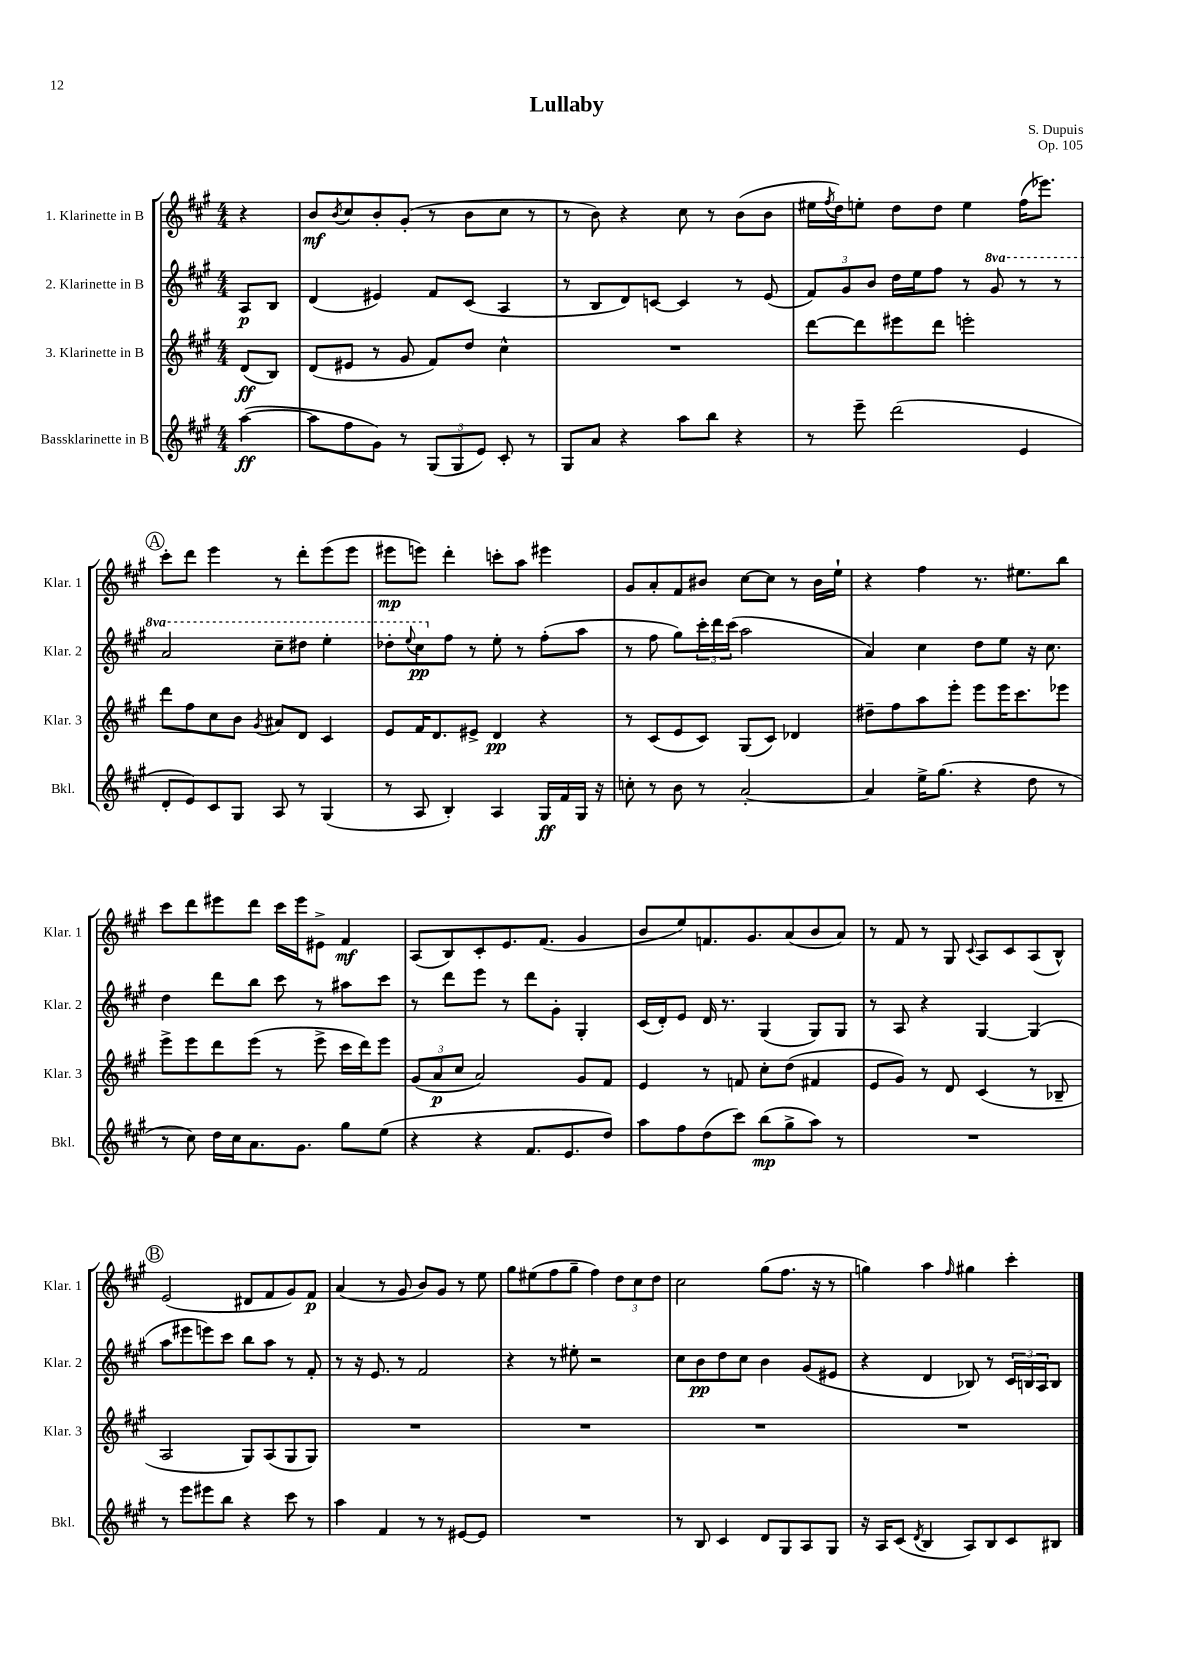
\header { title = "Lullaby" composer = "S. Dupuis" opus = "Op. 105" }
<<
\new StaffGroup <<
\new Staff = "s0" \with { instrumentName = "1. Klarinette in B" shortInstrumentName = "Klar. 1" } {
    \clef treble \key a \major \numericTimeSignature \time 4/4 \partial 4
    r4 |
    b'8\mf \acciaccatura { b'8 } cis''8 b'8-. gis'8-.( r8 b'8 cis''8 r8 |
    r8 b'8) r4 cis''8 r8 b'8( b'8 |
    eis''16 \acciaccatura { fis''8 } d''16) e''8-. d''8 d''8 e''4 fis''16( ees'''8.) |
    \mark \markup { \circle "A" } cis'''8-. d'''8 e'''4 r8 d'''8-. e'''8( e'''8 |
    eis'''8\mp e'''8) d'''4-. c'''8-. a''8 eis'''4 |
    gis'8 a'8-. fis'8 bis'8 cis''8~ cis''8 r8 bis'16 e''16-! |
    r4 fis''4 r8. eis''8. b''8 |
    cis'''8 d'''8 eis'''8 d'''8 cis'''16 eis'''16 eis'8-> fis'4\mf |
    a8( b8) cis'8-. e'8. fis'8.( gis'4 |
    b'8 e''8) f'8. gis'8. a'8( b'8 a'8) |
    r8 fis'8 r8 gis8 \appoggiatura { cis'8 } a8 cis'8 a8( b8-^) |
    \mark \markup { \circle "B" } e'2( dis'8 fis'8 gis'8) fis'8\p |
    a'4( r8 gis'8 b'8) gis'8 r8 e''8 |
    gis''8 eis''8( fis''8 gis''8-- fis''4) \tuplet 3/2 { d''8 cis''8 d''8 } |
    cis''2 gis''8( fis''8. r16 r8 |
    g''4) a''4 \grace { fis''16 } gis''4 cis'''4-. \bar "|." |
}
\new Staff = "s1" \with { instrumentName = "2. Klarinette in B" shortInstrumentName = "Klar. 2" } {
    \clef treble \key a \major \numericTimeSignature \time 4/4 \set Staff.ottavationMarkups = #ottavation-simple-ordinals \partial 4
    a8\p b8 |
    d'4( eis'4) fis'8 cis'8( a4 |
    r8 b8 d'8) c'8~ c'4 r8 e'8( |
    \tuplet 3/2 { fis'8) gis'8 b'8 } d''16 e''16 fis''8 r8 \ottava #1 gis''8 r8 r8 |
    \mark \markup { \circle "A" } a''2 cis'''8-- dis'''8 e'''4-. |
    des'''8-. \appoggiatura { e'''8 } cis'''8\pp \ottava #0 fis''8 r8 e''8-. r8 fis''8-.( a''8 |
    r8 fis''8 gis''8) \tuplet 3/2 { cis'''16-. d'''16 cis'''16( } a''2 |
    a'4) cis''4 d''8 e''8 r16 cis''8. |
    d''4 d'''8 b''8 cis'''8 r8 ais''8 cis'''8 |
    r8 d'''8 e'''8 r8 d'''8 gis'8-. gis4-. |
    cis'16( d'16-.) e'8 d'16 r8. gis4( gis8) gis8 |
    r8 a8 r4 gis4~ gis4( |
    \mark \markup { \circle "B" } a''8 eis'''8 e'''8) cis'''8 b''8 a''8 r8 fis'8-. |
    r8 r16 e'8. r8 fis'2 |
    r4 r8 eis''8-. r2 |
    cis''8 b'8\pp d''8 cis''8 b'4 gis'8( eis'8 |
    r4 d'4 bes8) r8 \tuplet 3/2 { cis'16 b16 a16 } b8 \bar "|." |
}
\new Staff = "s2" \with { instrumentName = "3. Klarinette in B" shortInstrumentName = "Klar. 3" } {
    \clef treble \key a \major \numericTimeSignature \time 4/4 \partial 4
    d'8\ff( b8) |
    d'8( eis'8 r8 gis'8 fis'8) d''8 cis''4-^ |
    R1 |
    d'''8~ d'''8 eis'''8 d'''8 e'''2-. |
    \mark \markup { \circle "A" } d'''8 fis''8 cis''8 b'8 \acciaccatura { gis'8 } ais'8 d'8 cis'4 |
    e'8 fis'16 d'8. eis'8-> d'4\pp r4 |
    r8 cis'8( e'8 cis'8) gis8( cis'8) des'4 |
    dis''8-- fis''8 a''8 e'''8-. e'''8 e'''16 cis'''8. ees'''8 |
    e'''8-> e'''8 d'''8 e'''8( r8 e'''8-> cis'''16 d'''16) e'''8 |
    \tuplet 3/2 { gis'8( a'8\p cis''8 } a'2) gis'8 fis'8 |
    e'4 r8 f'8 cis''8-. d''8( fis'4 |
    e'8 gis'8) r8 d'8 cis'4( r8 bes8-- |
    \mark \markup { \circle "B" } a2 gis8) a8( gis8 gis8) |
    R1 |
    R1 |
    R1 |
    R1 \bar "|." |
}
\new Staff = "s3" \with { instrumentName = "Bassklarinette in B" shortInstrumentName = "Bkl." } {
    \clef treble \key a \major \numericTimeSignature \time 4/4 \partial 4
    a''4~\ff( |
    a''8 fis''8 gis'8) r8 \tuplet 3/2 { gis8( gis8 e'8) } cis'8-. r8 |
    gis8 a'8 r4 a''8 b''8 r4 |
    r8 e'''8-- d'''2( e'4 |
    \mark \markup { \circle "A" } d'8-. e'8) cis'8 gis8 a8 r8 gis4( |
    r8 a8 b4-.) a4 gis16\ff fis'16 gis16 r16 |
    c''8-. r8 b'8 r8 a'2~-. |
    a'4 e''16-> gis''8.( r4 d''8 r8 |
    r8 cis''8) d''16 cis''16 a'8. gis'8. gis''8 e''8( |
    r4 r4 fis'8. e'8. d''8) |
    a''8 fis''8 d''8( cis'''8) b''8\mp( gis''8-> a''8) r8 |
    R1 |
    \mark \markup { \circle "B" } r8 e'''8 eis'''8 b''8 r4 cis'''8 r8 |
    a''4 fis'4 r8 r8 eis'8~ eis'8 |
    R1 |
    r8 b8 cis'4 d'8 gis8 a8 gis8 |
    r16 a16 cis'8( \acciaccatura { d'8 } b4 a8) b8 cis'8 bis8 \bar "|." |
}
>>
>>
\layout { \context { \Score \remove "Bar_number_engraver" } }
